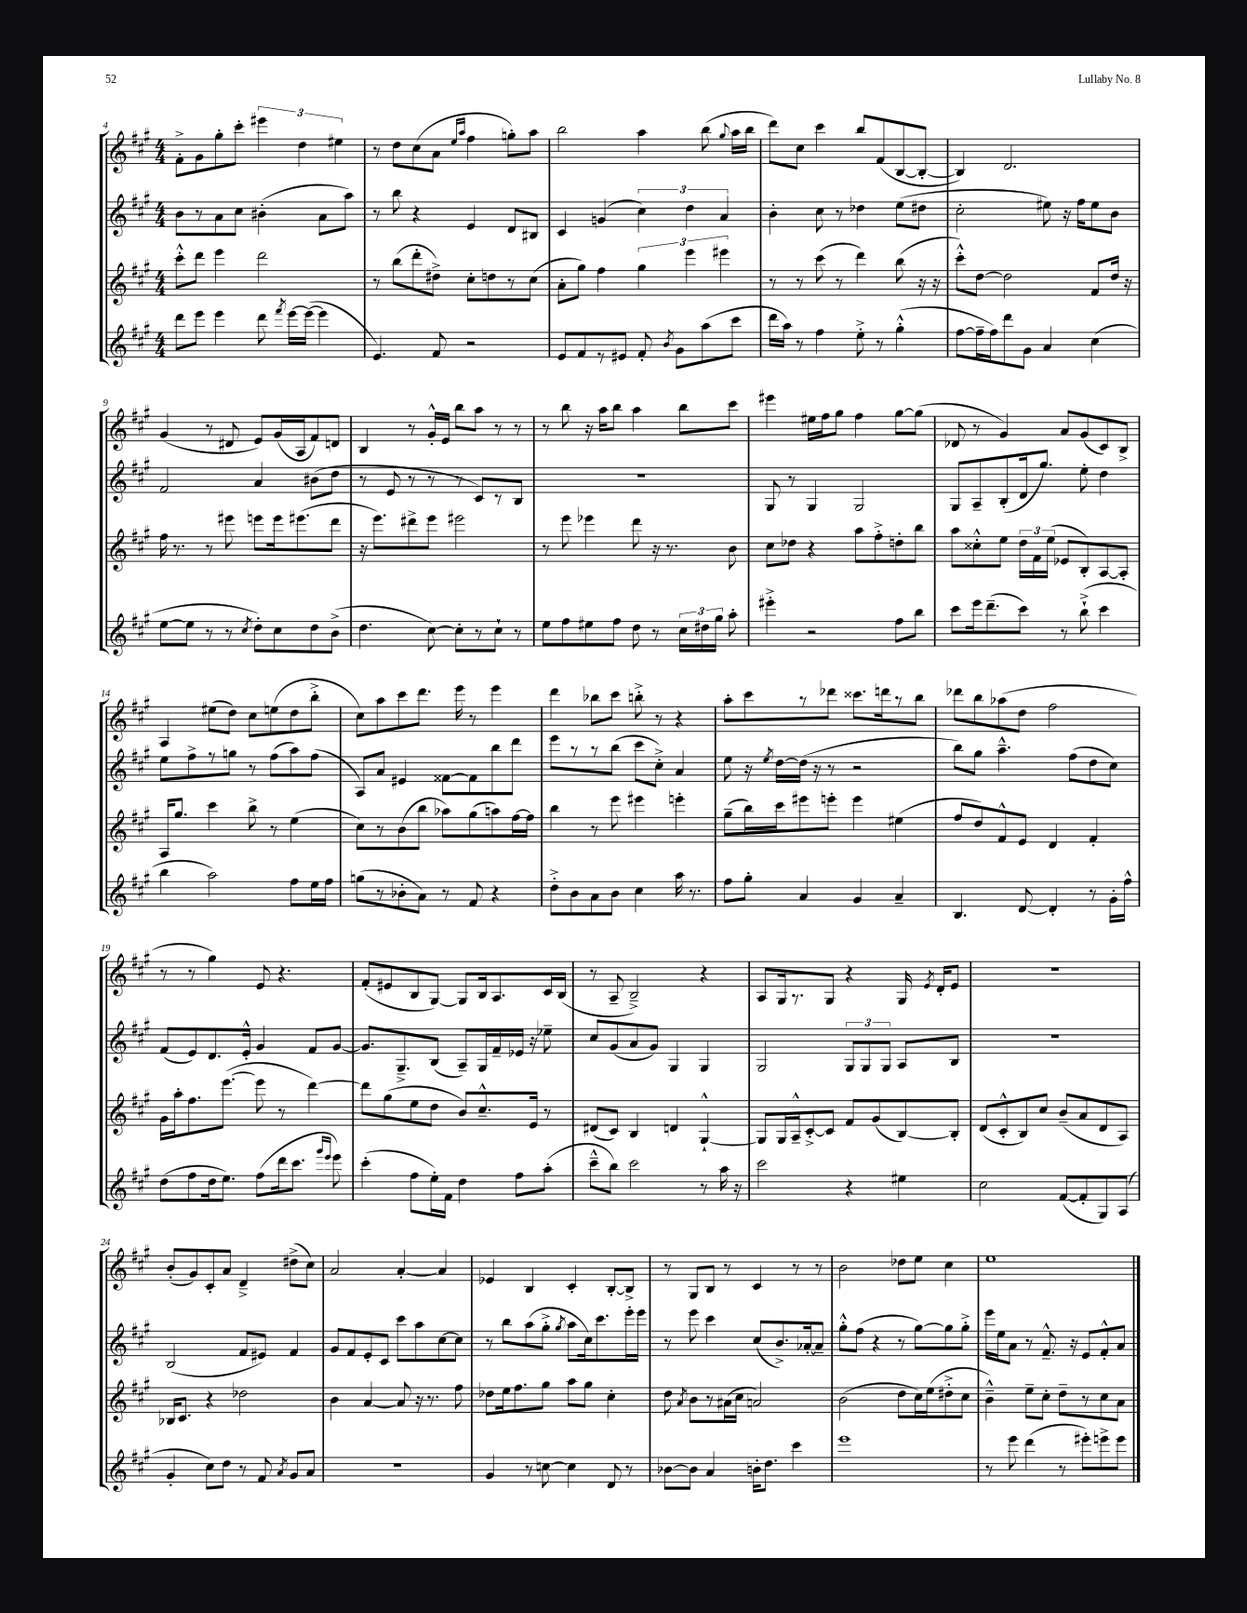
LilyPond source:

<<
\new StaffGroup <<
\new Staff = "s0" {
    \clef treble \key a \major \numericTimeSignature \time 4/4
    \autoBeamOff fis'8[-.-> gis'8 gis''8-. cis'''8]-. \tuplet 3/2 { eis'''4 d''4 eis''4 } |
    r8 d''8[ cis''8( a'8] \grace { e''16[ a''16] } fis''4 g''8[-.) a''8] |
    b''2 a''4 b''8( \appoggiatura { gis''8 } a''16[ b''16] |
    d'''8[) cis''8] cis'''4 b''8[ fis'8( b8~ b8]~-. |
    b4) d'2. |
    gis'4( r8 dis'8 e'8[) gis'16( a16 fis'8) d'8] |
    b4 r8 gis'16[-.-^ e'16] b''8[ a''8] r8 r8 |
    r8 b''8 r16 a''16[ b''8] a''4 b''8[ cis'''8] |
    eis'''4 eis''16[ fis''16 gis''8] fis''4 gis''8[~ gis''8]( |
    des'8 r8 gis'4) a'8[ gis'8( cis'8) b8]-> |
    a4 eis''8[( d''8]) cis''8[ e''8( d''8 b''8]-.-> |
    cis''8[) a''8 cis'''8 d'''8.] e'''16 r8 e'''4 |
    d'''4 bes''8[ cis'''8] b''8-.-> r8 r4 |
    a''8[-. cis'''8 r8 des'''8] cisis'''8.[ d'''16 r8 b''8] |
    des'''8[ b''8 aes''8( d''8] fis''2 |
    r8 r8 gis''4) e'8 r4. |
    fis'8[-.( eis'8 b8 gis8]~) gis8[ b16 a8. cis'16 b16]( |
    r8 a8-- b2--->) r4 |
    a8[ gis16 r8. gis8] r4 gis16 \acciaccatura { e'8 } d'16[-. e'8] |
    R1 |
    b'8[-.( gis'8) cis'8-. a'8] d'4---> dis''8[->( cis''8]) |
    a'2 a'4~-. a'4 |
    ees'4 b4 cis'4-. b8[~-. b8]-> |
    r8 gis8[ b8] r8 cis'4 r8 r8 |
    b'2 des''8[ e''8] cis''4 |
    e''1 \bar "|." |
}
\new Staff = "s1" {
    \clef treble \key a \major \numericTimeSignature \time 4/4
    \autoBeamOff b'8[ r8 a'8 cis''8] bis'4-.( a'8[ a''8]) |
    r8 b''8 r4 e'4 d'8[ bis8] |
    cis'4 g'4( \tuplet 3/2 { cis''4) d''4 a'4 } |
    b'4-. cis''8 r8 des''4 e''8[( dis''8] |
    cis''2-. eis''8) r16 fis''16[ eis''8 b'8] |
    fis'2 a'4 bis'8[( d''8] |
    r8 e'8 r8 r8 r8 cis'8[) r8 b8] |
    R1 |
    gis8 r8 gis4 gis2 |
    gis8[ a8-- b8-.( d'16 gis''8.]) e''8-. d''4 |
    e''8[ fis''8-> r8 g''8] r8 fis''8[( a''8) fis''8]( |
    a8[) a'8] eis'4 fisis'8[~ fisis'8 b''8 d'''8] |
    e'''8[ r8 r8 b''8]( cis'''8[ cis''8]-.->) a'4 |
    e''8 r16 \acciaccatura { e''8 } d''16[~ d''16]( r16 r8 r2 |
    b''8[) gis''8] a''4.---^ fis''8[( d''8 cis''8]) |
    fis'8[( e'8) d'8. e'16]-.-^ gis'4 fis'8[ gis'8]~ |
    gis'8.[ gis8.---> b8]( a8[--) gis16 fis'16-- ees'16] r16 ees''8-- |
    cis''8[ gis'8( a'8 gis'8]) gis4 gis4 |
    gis2 \tuplet 3/2 { gis8[ gis8 gis8] } a8[ b8] |
    r1 |
    b2( fis'8[ eis'8]) fis'4 |
    gis'8[ fis'8 e'8-. cis'8] cis'''8[ a''8 cis''8~ cis''8] |
    r8 b''8[ a''8( gis''8]-.-> \acciaccatura { gis''8 } a''8[ cis''16) cis'''8. e'''16-. e'''16] |
    r8 e'''8 cis'''4 cis''8[( b'8.->) aes'16~-. aes'8]-- |
    gis''8[-.-^ fis''8]( r4 r8 gis''8[~) gis''8 gis''8]-.-> |
    e'''16[ e''16 a'8] r8 fis'8.---^ r16 e'8[ fis'8-.-^ a'8] \bar "|." |
}
\new Staff = "s2" {
    \clef treble \key a \major \numericTimeSignature \time 4/4
    \autoBeamOff cis'''8[-.-^ d'''8] e'''4 d'''2 |
    r8 b''8[( d'''8-. dis''8]->) cis''8[-. d''8 r8 cis''8]( |
    a'8[-. gis''8]) fis''4 \tuplet 3/2 { gis''4 e'''4 eis'''4 } |
    r8 r8 cis'''8( r8 d'''4) b''8( r16 r16 |
    cis'''8[-.-^) d''8]~ d''2 fis'8[ d''16] r16 |
    fis''16 r8. r8 eis'''8 e'''8[ e'''16 eis'''8.( d'''8] |
    r16 e'''8.[) dis'''8-> e'''8] eis'''2 |
    r8 e'''8 ees'''4 d'''8 r16 r8. b'8 |
    cis''8[ des''8] r4 a''8[ fis''8-.-> d''8-. b''8] |
    a''8[ cisis''8-.-^ e''8] \tuplet 3/2 { d''16[ fis'16 e''16]( } ees'8[ b8-.) a8~ a8]-. |
    a16[ gis''8.] cis'''4 b''8-> r8 e''4( |
    cis''8[) r8 b'8( b''8] aes''8[) gis''8( a''8) fis''16~ fis''16] |
    b''4 r8 e'''8 eis'''4 e'''4-. |
    gis''8[--( b''16) cis'''16 eis'''8 e'''8]-. e'''4 eis''4( |
    fis''8[ d''8) fis'8-^ e'8] d'4 fis'4-. |
    gis'16[ a''16-. fis''8. e'''8.]~( e'''8 r8 d'''4~) |
    d'''8[ gis''8( e''8 d''8] b'8[) cis''8.---^ e'16] r8 |
    dis'8[( cis'8]) b4 d'4 gis4~-!-^ |
    gis8[ gis16 a16---^ cis'8~-.-> cis'8] fis'8[ gis'8( b8~) b8]-. |
    d'8[( cis'8-.-^ b8) cis''8] b'8[--( a'8 d'8 a8]) |
    bes16[ cis'8.] r4 des''2 |
    b'4 a'4~ a'8 r16 r8. fis''8 |
    des''8[ e''16 fis''8. gis''8] a''8[ gis''8] cis''4-. |
    d''8 \acciaccatura { a'8 } b'8[ r8 ais'16( cis''16] a'2) |
    b'2( d''8[ cis''16) e''16( dis''8-.-> cis''8] |
    b'4---^) e''8[-- cis''8]-. d''8[-- r8 cis''8 a'8] \bar "|." |
}
\new Staff = "s3" {
    \clef treble \key a \major \numericTimeSignature \time 4/4
    \autoBeamOff d'''8[ e'''8] e'''4 d'''8 \acciaccatura { fis'''8 } e'''16[~ e'''16]~( e'''4 |
    e'4.) fis'8 r2 |
    e'8[ fis'8 r8 eis'8] fis'8-. \acciaccatura { b'8 } gis'8[ a''8( cis'''8] |
    d'''16[ a''16]) r8 fis''4 e''8-.-> r8 gis''4-.-^( |
    fis''8[~ fis''16-- fis''16) d'''8 gis'8] a'4 cis''4( |
    e''8[~ e''8] r8 r8 \acciaccatura { cis''8 } d''8[-.) cis''8 d''8 b'8]->( |
    d''4. cis''8~) cis''8[-. r8 cis''8]-! r8 |
    e''8[ fis''8 eis''8 fis''8] d''8 r8 \tuplet 3/2 { cis''16[ dis''16 gis''16] } a''8-. |
    eis'''4-.-> r2 fis''8[ b''8] |
    cis'''8[ e'''16 d'''8.--( cis'''8]) r8 b''8-!->( cis'''4 |
    b''4 a''2) fis''8[ e''16 fis''16] |
    g''8[( r8 bes'8-. a'8]) r8 fis'8 r4 |
    d''8[-.-> b'8 a'8 b'8] cis''4 a''16 r8. |
    fis''8[ gis''8]-. a'4 gis'4 a'4-- |
    b4. d'8~ d'4-. r8 gis'16[-. fis''16]-^ |
    d''8[( fis''8 d''16 e''8.]) fis''8[( d'''16 cis'''8.] \grace { gis'''16[ e'''16] } e'''8) |
    cis'''4-.( fis''8[ e''16-.) fis'16] d''4 fis''8[ a''8]-.( |
    cis'''8[---^ b''8]) cis'''2 r8 a''16 r16 |
    cis'''2 r4 eis''4 |
    cis''2 fis'8[~( fis'8-. gis8) a8]( |
    gis'4-. cis''8[) d''8] r8 fis'8 \acciaccatura { a'8 } gis'8[ a'8] |
    R1 |
    gis'4 r8 c''8~ c''4 d'8 r8 |
    bes'8[~ bes'8] a'4 b'16[-. d''8.] cis'''4 |
    e'''1 |
    r8 e'''8 d'''4( r8 eis'''8[-.) e'''8-> e'''8] \bar "|." |
}
>>
>>
\layout { \context { \Score currentBarNumber = #4 } }
